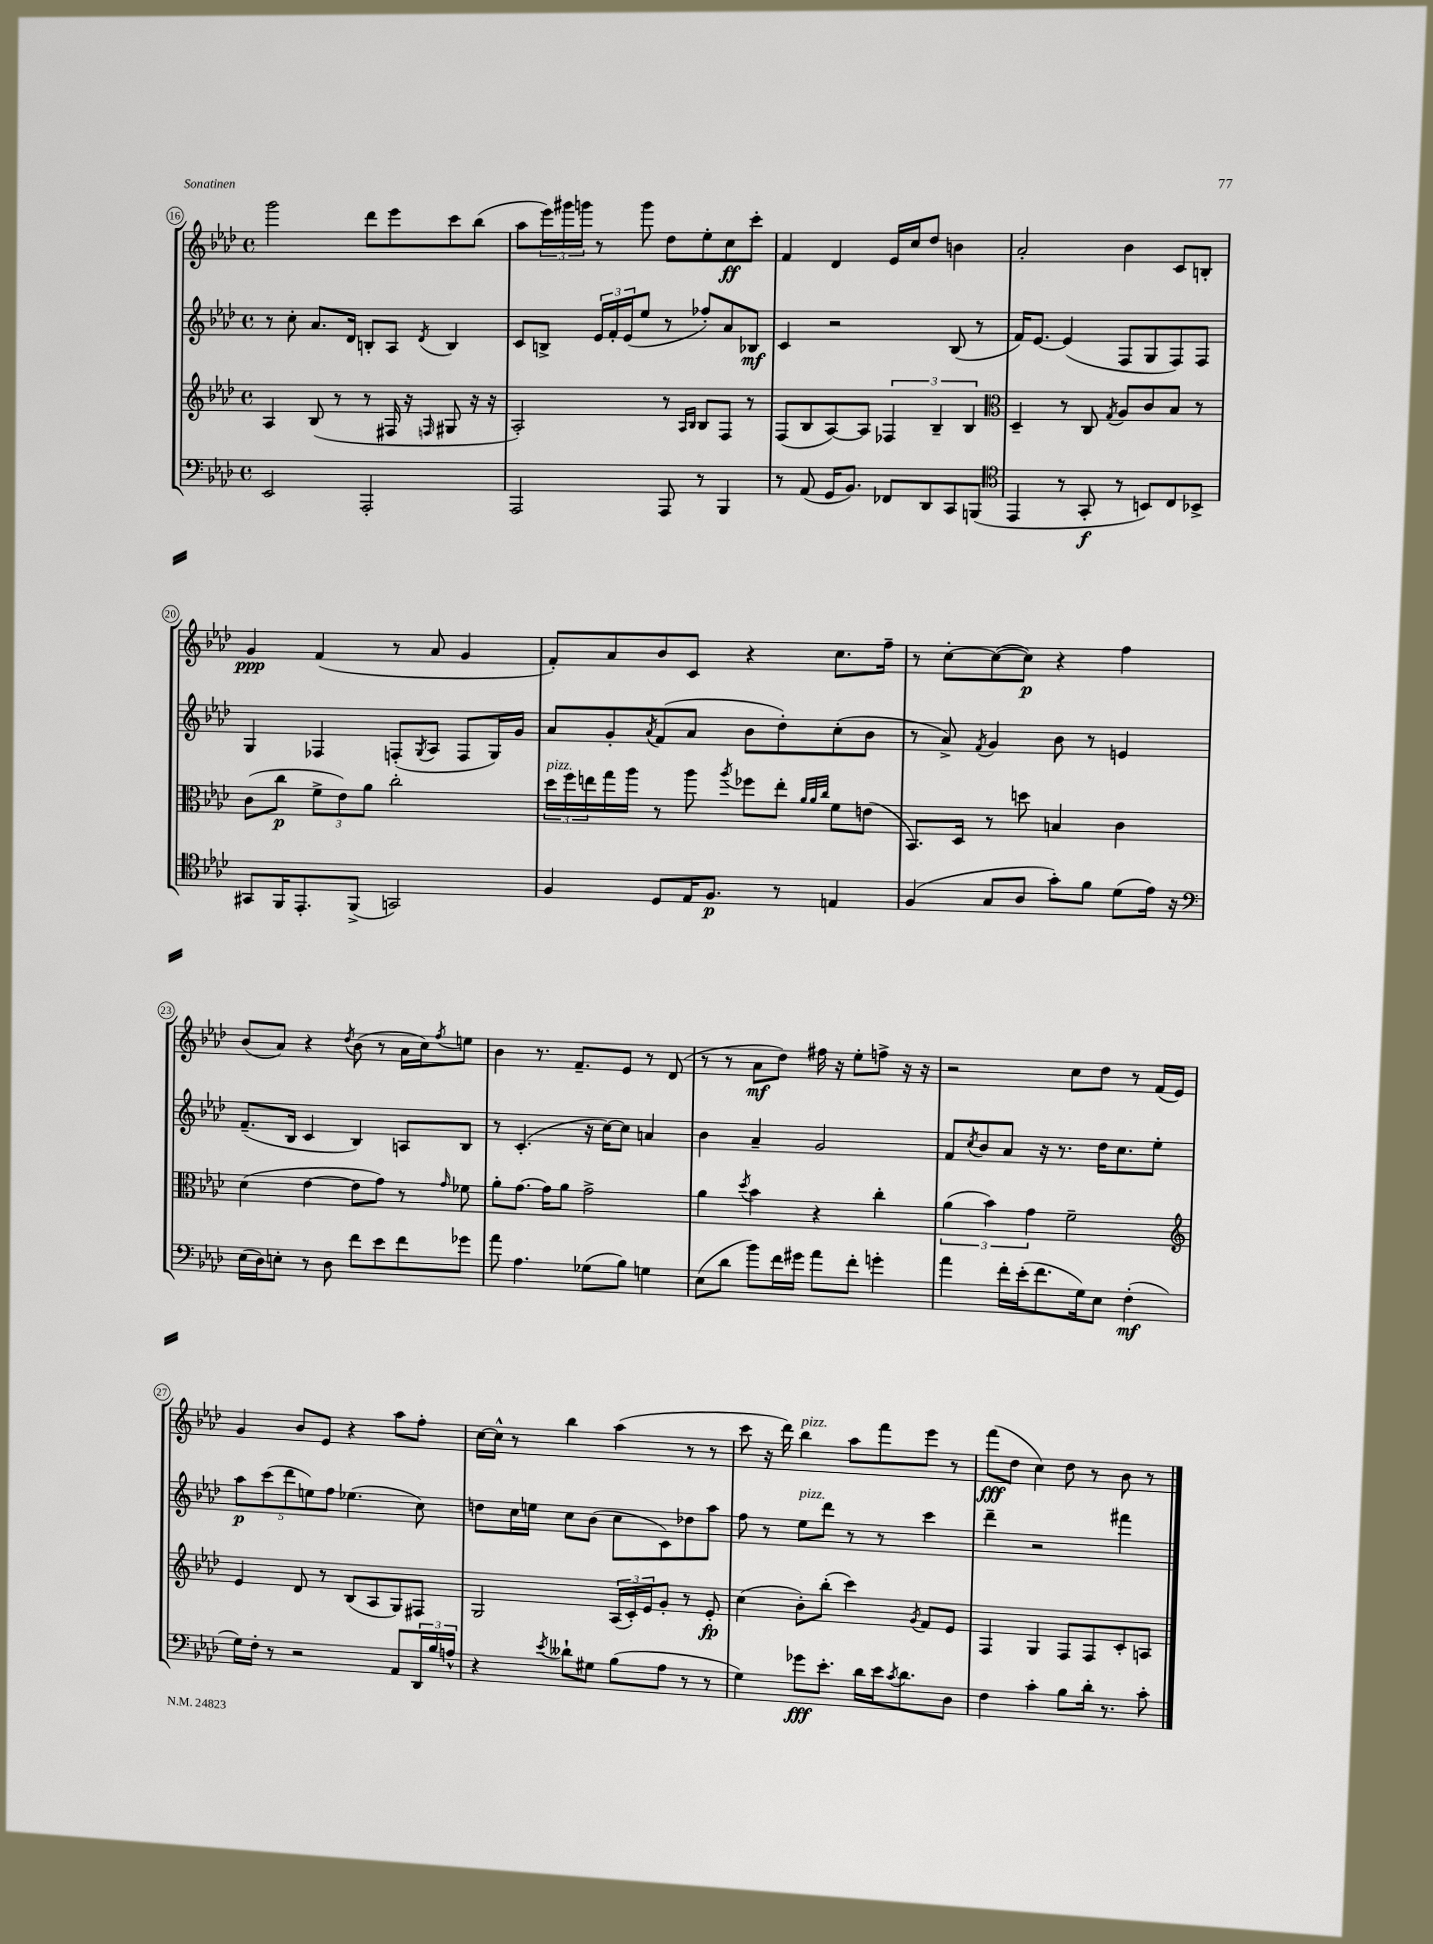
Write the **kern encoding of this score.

**kern	**kern	**kern	**kern
*staff4	*staff3	*staff2	*staff1
*clefF4	*clefG2	*clefG2	*clefG2
*k[b-e-a-d-]	*k[b-e-a-d-]	*k[b-e-a-d-]	*k[b-e-a-d-]
*M4/4	*M4/4	*M4/4	*M4/4
*met(c)	*met(c)	*met(c)	*met(c)
2EE-	4A-	8r	2ggg
.	.	8cc'	.
.	(8B-	8.a-	.
.	8r	.	.
.	.	16d-	.
2AAA-'	8r	8B'	8ddd-
.	16F#	8A-	8eee-
.	16r	.	.
.	16qqF	8qd-	.
.	8G#	4B	8ccc
.	16r	.	(8bb-
.	16r	.	.
=	=	=	=
2AAA-	2A-')	8c	8aa-
.	.	8B^	24eee-)
.	.	.	24ggg#
.	.	.	24ggg
.	.	24e-	8r
.	.	24f'	.
.	.	(24e-	.
.	.	8ee-	8ggg
8AAA-	8r	8r	8dd-
.	16qqA-	.	.
.	16qqB-	.	.
8r	8B-	8ff-')	8ee-'
4BBB-	8F	8a-	8cc
.	8r	8B-	8ccc'
=	=	=	=
8r	(8F	4c	4f
(8AA-	8B-	.	.
16GG	[8A-)	2r	4d-
8.BB-)	.	.	.
.	8A-]	.	.
8FF-	6F-	.	16e-
.	.	.	16cc
8DD-	.	.	8dd-
.	6B-~	.	.
8CC	.	(8B-	4b
.	6B-	.	.
(8BBB	.	8r	.
=	=	=	=
*clefC4	*clefC3	*	*
4EE-	4D-~	16f)	2a-'
.	.	[8.e-	.
8r	8r	(4e-]	.
8GG'	8C	.	.
.	8qG	.	.
8r	8A-	8F	4b-
8BB)	8c	8G	.
8C	8B-	8F)	8c
8BB-^	8r	8F	8B'
=	=	=	=
8GG#	(8c	4G	4g
16FF	8cc	.	.
8.EE-'	.	.	.
.	12f^	4F-	(4f
.	12e-)	.	.
(8FF^	.	.	.
.	12a-	.	.
2GG)	2cc'	(8F'	8r
.	.	8qG	.
.	.	8A-	8a-
.	.	8F	4g
.	.	16G)	.
.	.	16g	.
=	=	=	=
4F	24dd-	8a-	8f')
.	24ff	.	.
.	24ee	.	.
.	16gg	8g'	8a-
.	16aa-	.	.
.	.	8qa-	.
8D-	8r	(8f	8b-
16E-	8aa-	8a-	8c
8.F	.	.	.
.	8qaa-	.	.
.	8ff-	8b-	4r
8r	8ee'	8dd-')	.
.	32qqa-	.	.
.	32qqa-	.	.
.	32qqcc	.	.
4E	8f	(8cc'	8.cc
.	(8e	8b-	.
.	.	.	16ff~
=	=	=	=
(4F	8.BB-)	8r	8r
.	.	8a-^)	[8cc'
.	16D-	.	.
.	.	8qf	.
8G	8r	4g	(8cc_
8A-	8dd	.	8cc])
8g')	4B	8b-	4r
8f	.	8r	.
(8d-	4c	4e	4ff
16e-)	.	.	.
16r	.	.	.
=	=	=	=
*clefF4	*	*	*
(16E-	(4d-	(8.f~	(8b-
16D-)	.	.	.
8E'	.	.	8a-)
.	.	16B-	.
8r	[4e-	4c	4r
8D-	.	.	.
.	.	.	8qdd-
8f	8e-]	4B-)	(8b-
8e-	8g)	.	8r
8f	8r	8A	16a-
.	.	.	16cc)
.	16qqg	.	8qff
8g-	8f-	8B-	8ee
=	=	=	=
8a-	8a-'	8r	4b-
4.A-	[8.g	(4.c'	.
.	.	.	8.r
.	16g]	.	.
.	8a-	.	.
.	.	.	8.f~
(8G-	2g^	16r	.
.	.	[16cc)	.
8B-)	.	8cc]	8e-
4G	.	4a	8r
.	.	.	(8d-
=	=	=	=
(8E-	4a-	4b-	8r
8d-	.	.	8r
.	8qdd-	.	.
8b-)	4b-	4a-~	8a-
16f	.	.	8dd-)
16g#	.	.	.
8a-	4r	2g	16ff#
.	.	.	16r
8f'	.	.	8ee-'
4g'	4cc'	.	8ff^
.	.	.	16r
.	.	.	16r
=	=	=	=
4a-	(6a-	8f	2r
.	.	8qcc	.
.	.	8b-	.
.	6b-)	.	.
16f'	.	8a-	.
(16e-'	.	.	.
.	6g	.	.
8.f	.	16r	.
.	.	8.r	.
.	2f~	.	8cc
16G)	.	.	.
8E-	.	16dd-	8dd-
.	.	8.cc	.
(4F'	.	.	8r
.	.	8ee-'	(16f
.	.	.	16e-)
=	=	=	=
*	*clefG2	*	*
16G)	4e-	10aa-	4g
16F'	.	.	.
.	.	(10ccc	.
8r	.	.	.
.	.	10ddd-	.
2r	8d-	.	8b-
.	.	10ee)	.
.	8r	.	8e-
.	.	10ff	.
.	(8B-	(4.ee-	4r
.	8A-	.	.
8AA-	8G)	.	8aa-
24DD-	8F#	8cc)	8ff'
24B-	.	.	.
24A^^	.	.	.
=	=	=	=
4r	2G	8dd	[16cc
.	.	.	16cc^^]
.	.	16cc	8r
.	.	16ee	.
8qe-	.	.	.
8d--`	.	8cc	4bb-
8G#	.	(8b-	.
(8B-	(24A-	8cc	(4aa-
.	24c')	.	.
.	24e-	.	.
8A-	8g'	8c)	.
8r	8r	8dd-	8r
8r	8e-'	8aa-	8r
=	=	=	=
4G)	(4cc	8ff	8ccc
.	.	8r	16r
.	.	.	16ddd-)
8g-	8b-')	8ee-	4bb-
8.e-'	(8bb-'	8ddd-	.
.	4ccc)	8r	8aa-
16d-	.	.	.
16e-	.	8r	8fff
8qc	.	.	.
8.d-	.	.	.
.	8qg	.	.
.	8f	4ccc	8eee-
8D-	8e-	.	8r
=	=	=	=
4F	4F	4ddd-~	(8fff
.	.	.	8dd-
4c'	4G	2r	4cc)
8B-	8F	.	8dd-
16d-'	8F	.	8r
8.r	.	.	.
.	8c'	4fff#	8b-
8c'	8A	.	8r
==	==	==	==
*-	*-	*-	*-
